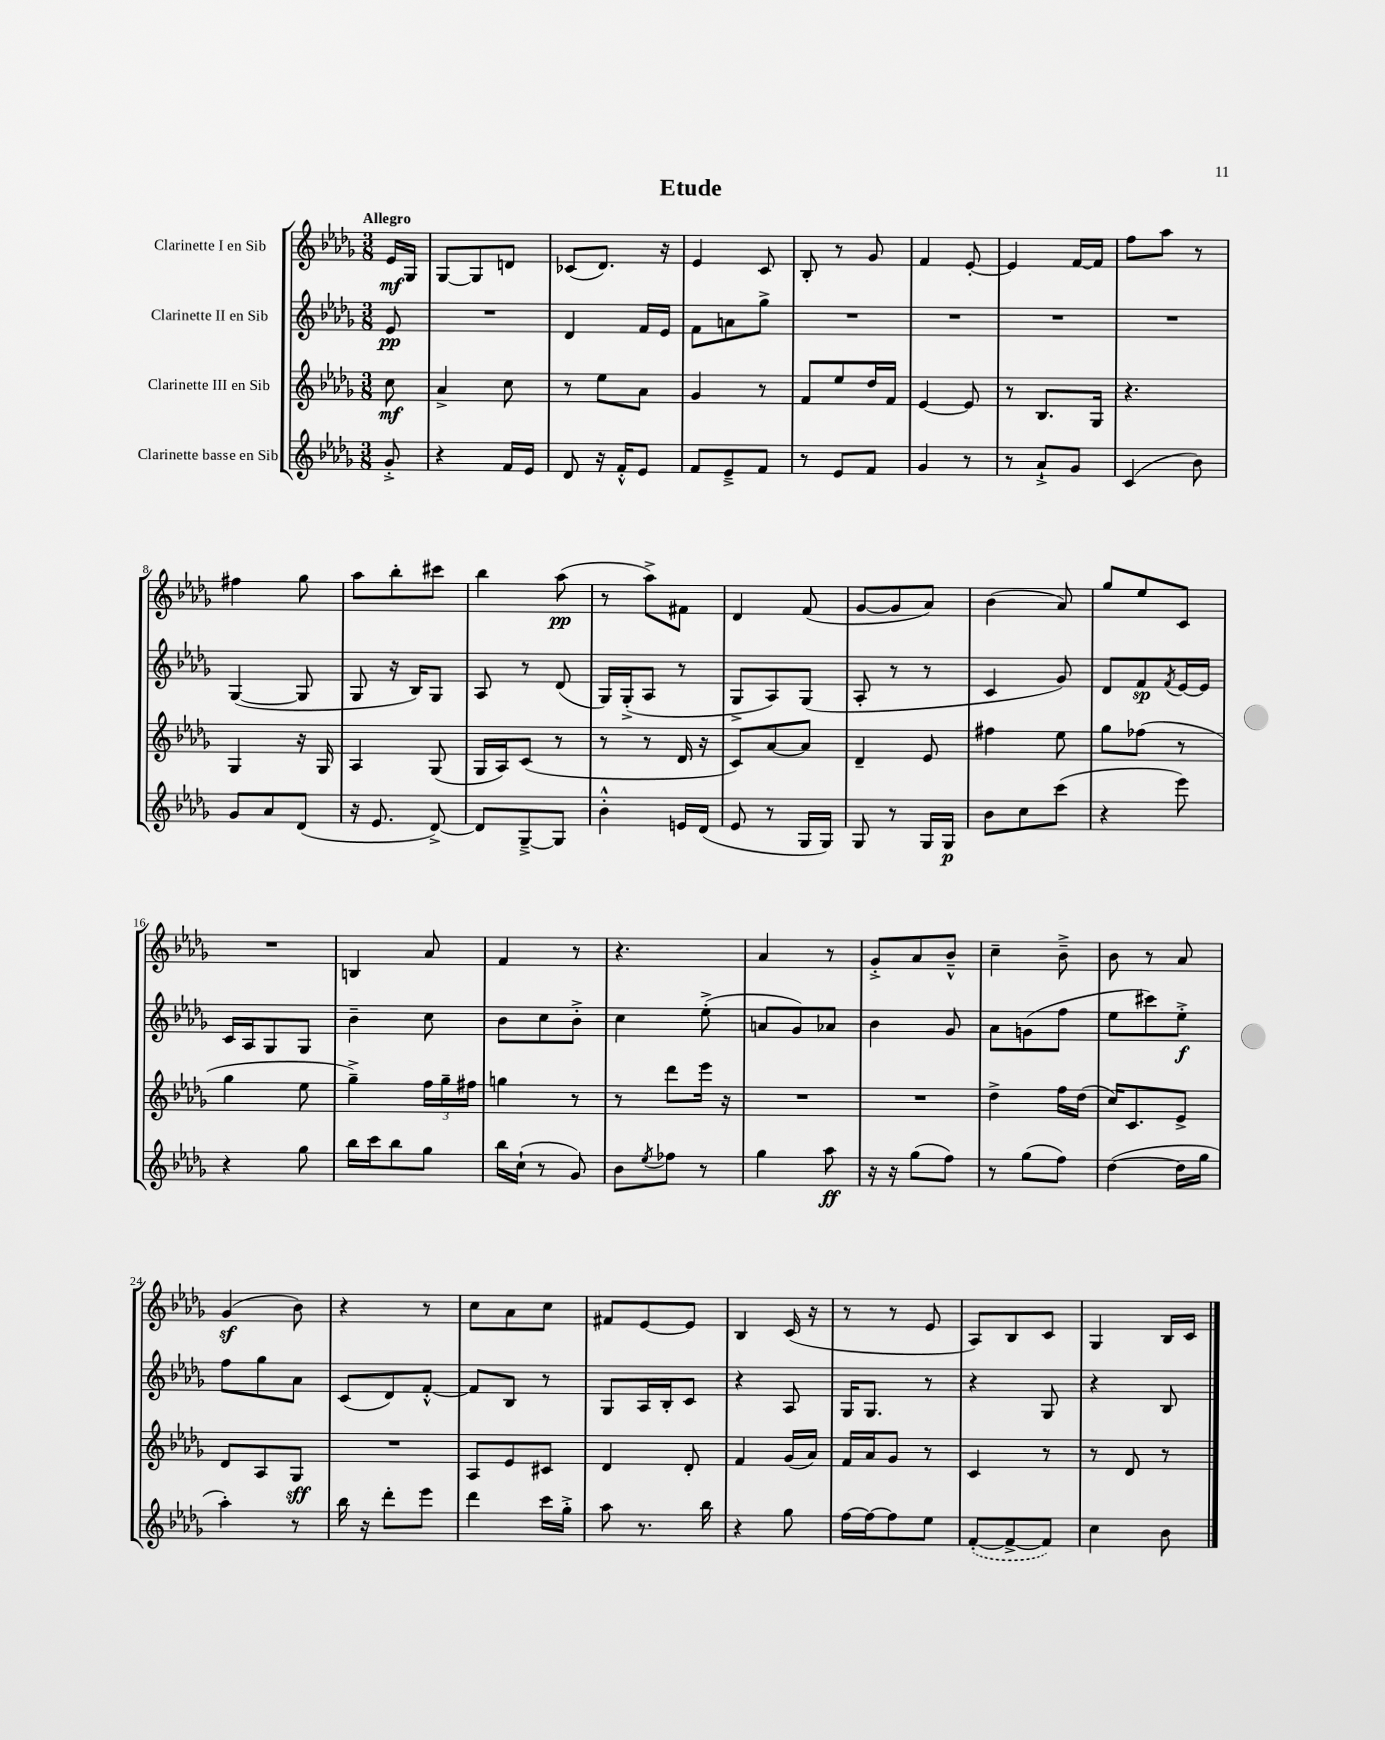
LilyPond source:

\header { title = "Etude" }
<<
\new StaffGroup <<
\new Staff = "s0" \with { instrumentName = "Clarinette I en Sib" } {
    \clef treble \key des \major \numericTimeSignature \time 3/8 \partial 8 \tempo "Allegro"
    ees'16\mf ges16 |
    ges8~ ges8 d'8 |
    ces'8( des'8.) r16 |
    ees'4 c'8 |
    bes8-. r8 ges'8 |
    f'4 ees'8~-. |
    ees'4 f'16~ f'16 |
    f''8 aes''8 r8 |
    fis''4 ges''8 |
    aes''8 bes''8-. cis'''8 |
    bes''4 aes''8\pp( |
    r8 aes''8->) fis'8 |
    des'4 f'8( |
    ges'8~ ges'8 aes'8) |
    bes'4( aes'8) |
    ges''8 ees''8 c'8 |
    R4. |
    b4 aes'8 |
    f'4 r8 |
    r4. |
    aes'4 r8 |
    ges'8-.-> aes'8 bes'8---^ |
    c''4-- bes'8---> |
    bes'8 r8 aes'8 |
    ges'4\sf( bes'8) |
    r4 r8 |
    c''8 aes'8 c''8 |
    fis'8 ees'8~ ees'8 |
    bes4 c'16( r16 |
    r8 r8 ees'8 |
    aes8) bes8 c'8 |
    ges4 bes16 c'16 \bar "|." |
}
\new Staff = "s1" \with { instrumentName = "Clarinette II en Sib" } {
    \clef treble \key des \major \numericTimeSignature \time 3/8 \partial 8
    ees'8\pp |
    R4. |
    des'4 f'16 ees'16 |
    f'8 a'8 ges''8-> |
    R4. |
    R4. |
    R4. |
    R4. |
    ges4~( ges8 |
    ges8 r16 bes16) ges8 |
    aes8 r8 des'8( |
    ges16) ges16-.->( aes8 r8 |
    ges8-> aes8) ges8( |
    aes8-. r8 r8 |
    c'4 ges'8) |
    des'8 f'8\sp \acciaccatura { f'8 } ees'16~ ees'16 |
    c'16 aes16 ges8 ges8 |
    bes'4-- c''8 |
    bes'8 c''8 bes'8-.-> |
    c''4 ees''8-.->( |
    a'8 ges'8) aes'8 |
    bes'4 ges'8 |
    aes'8 g'8( f''8 |
    ees''8 cis'''8) ees''8-.->\f |
    f''8 ges''8 aes'8 |
    c'8( des'8) f'8~-.-^ |
    f'8 bes8 r8 |
    ges8 aes16 bes16-. c'8 |
    r4 aes8 |
    ges16 ges8. r8 |
    r4 ges8 |
    r4 bes8 \bar "|." |
}
\new Staff = "s2" \with { instrumentName = "Clarinette III en Sib" } {
    \clef treble \key des \major \numericTimeSignature \time 3/8 \partial 8
    c''8\mf |
    aes'4-> c''8 |
    r8 ees''8 aes'8 |
    ges'4 r8 |
    f'8 ees''8 des''16 f'16 |
    ees'4~ ees'8 |
    r8 bes8. ges16 |
    r4. |
    ges4 r16 ges16 |
    aes4 ges8( |
    ges16 aes16) c'8( r8 |
    r8 r8 des'16 r16 |
    c'8) aes'8~ aes'8 |
    des'4-- ees'8 |
    fis''4 ees''8 |
    ges''8 fes''8( r8 |
    ges''4 ees''8 |
    ges''4--->) \tuplet 3/2 { f''16 ges''16-- fis''16 } |
    g''4 r8 |
    r8 des'''8 ees'''16 r16 |
    R4. |
    R4. |
    des''4-> f''16 des''16( |
    c''16) c'8. ees'8-> |
    des'8 aes8 ges8\sff |
    R4. |
    aes8 ees'8 cis'8 |
    des'4 des'8-. |
    f'4 ges'16( aes'16) |
    f'16 aes'16 ges'8 r8 |
    c'4 r8 |
    r8 des'8 r8 \bar "|." |
}
\new Staff = "s3" \with { instrumentName = "Clarinette basse en Sib" } {
    \clef treble \key des \major \numericTimeSignature \time 3/8 \partial 8
    ges'8-.-> |
    r4 f'16 ees'16 |
    des'8 r16 f'16-.-^ ees'8 |
    f'8 ees'8---> f'8 |
    r8 ees'8 f'8 |
    ges'4 r8 |
    r8 aes'8-!-> ges'8 |
    c'4( bes'8) |
    ges'8 aes'8 des'8( |
    r16 ees'8. des'8~->) |
    des'8 ges8~---> ges8 |
    bes'4-.-^ e'16 des'16( |
    ees'8 r8 ges16 ges16) |
    ges8 r8 ges16 ges16\p |
    bes'8 c''8 c'''8( |
    r4 ees'''8) |
    r4 ges''8 |
    bes''16 c'''16 bes''8 ges''8 |
    bes''16 c''16-!( r8 ges'8) |
    bes'8 \acciaccatura { ees''8 } fes''8 r8 |
    ges''4 aes''8\ff |
    r16 r16 ges''8( f''8) |
    r8 ges''8( f''8) |
    des''4~( des''16 ges''16 |
    aes''4-.) r8 |
    bes''16 r16 des'''8-. ees'''8 |
    des'''4 c'''16 ges''16-.-> |
    aes''8 r8. bes''16 |
    r4 ges''8 |
    f''16~ f''16~ f''8 ees''8 |
    \once \slurDashed f'8~-.( f'8~-> f'8) |
    c''4 bes'8 \bar "|." |
}
>>
>>
